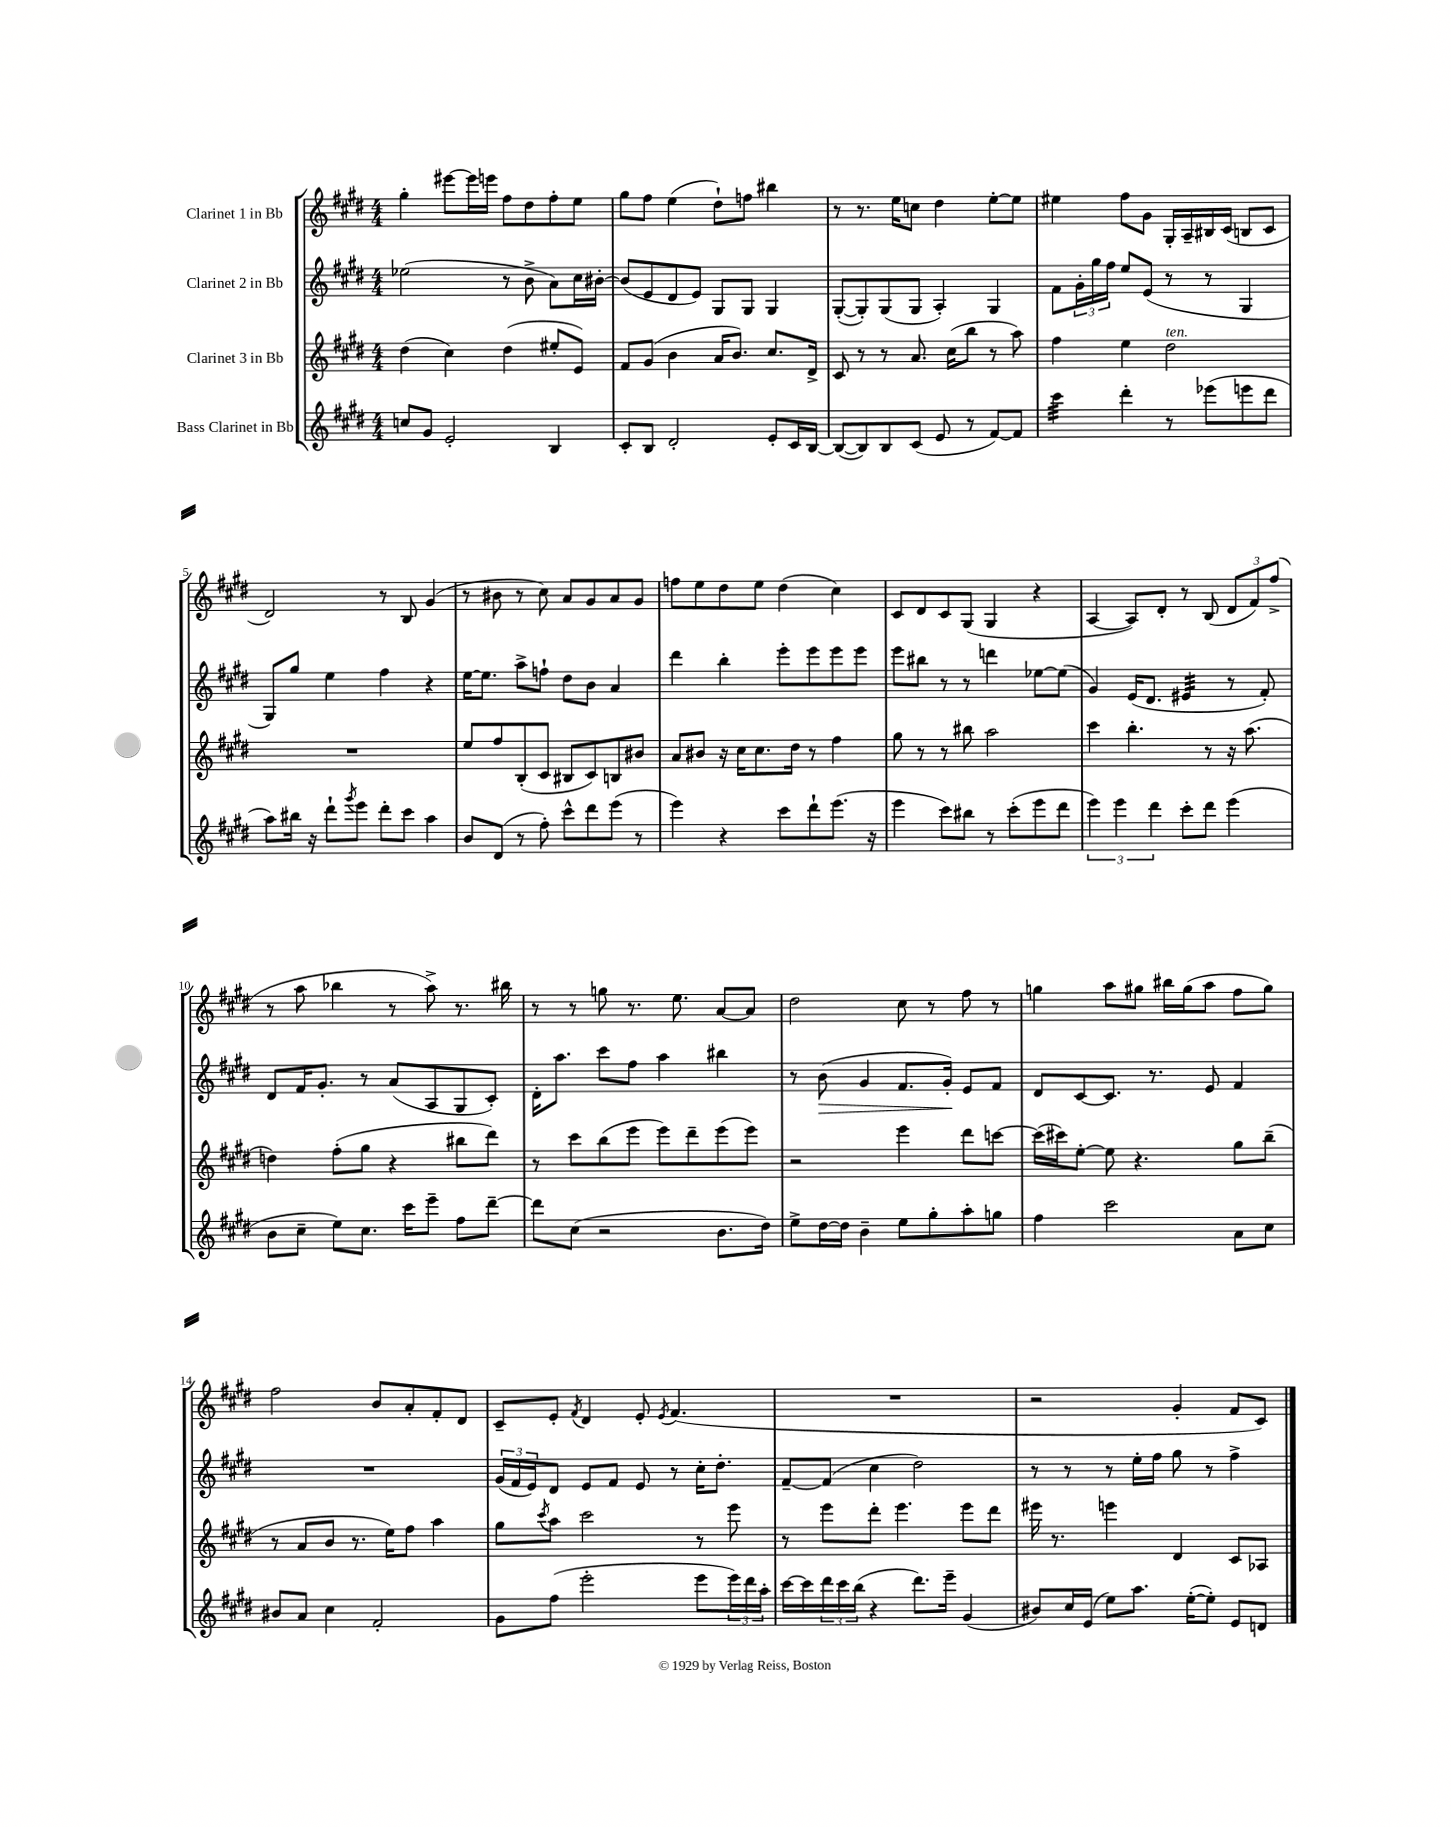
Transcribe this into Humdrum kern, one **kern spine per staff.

**kern	**kern	**kern	**kern
*staff4	*staff3	*staff2	*staff1
*clefG2	*clefG2	*clefG2	*clefG2
*k[f#c#g#d#]	*k[f#c#g#d#]	*k[f#c#g#d#]	*k[f#c#g#d#]
*M4/4	*M4/4	*M4/4	*M4/4
8cc/L	(4dd#\	(2ee-\	4gg#'\
8g#/J	.	.	.
2e'/	4cc#\)	.	[8eee#\L
.	.	.	16eee#\]L
.	.	.	16eee\JJ
.	(4dd#\	8r	8ff#\L
.	.	8b^\	8dd#\
4B/	8ee#'/L	8a\L)	8ff#'\
.	8e/J)	16cc#\L	8ee\J
.	.	[16b#'\JJ	.
=	=	=	=
8c#'/L	8f#/L	(8b#/]L	8gg#\L
8B/J	(8g#/J	8e/	8ff#\J
2d#'/	4b\	8d#/	(4ee\
.	.	8e/J)	.
.	16a/LK	8G#/L	8dd#`\L)
.	8.b/J)	.	.
.	.	8G#/J	8ff\J
8e'/L	8.cc#/L	4G#/	4bb#\
16c#/L	.	.	.
[16B/JJ	16d#^/Jk	.	.
=	=	=	=
(8B/_L	8c#/	([8G#'/L	8r
8B/])	8r	8G#'/])	8.r
8B/	8r	(8G#/	.
.	.	.	16ee\LK
(8c#/J	8.a/	8G#/J	8cc\J
8e/	.	4A'/)	4dd#\
.	(16cc#\LK	.	.
8r	8bb\J	.	.
[8f#/L)	8r	4G#/	[8ee'\L
8f#/]J	8aa\)	.	8ee\]J
=	=	=	=
4ccc#\	4ff#\	8f#\L	4ee#\
.	.	24g#'\L	.
.	.	24gg#\	.
.	.	24ff#\JJ	.
4ddd#'\	4ee\	8ee/L	8ff#\L
.	.	(8e/J	8g#\J
8r	2dd#\	8r	16G#'/LL
.	.	.	16A~/
(8eee-\L	.	8r	16B#/
.	.	.	(16c#/JJ
8eee\	.	4G#/	8B/L
8ddd#\J	.	.	8c#/J
=	=	=	=
8aa\L)	1r	8G#/L)	2d#/)
16bb#\Jk	.	8gg#/J	.
16r	.	.	.
8ddd#`\L	.	4ee\	.
8qggg#/	.	.	.
8eee\J	.	.	.
8ddd#'\L	.	4ff#\	8r
8ccc#\J	.	.	8B/
4aa\	.	4r	(4g#/
=	=	=	=
8b/L	8ee/L	[16ee\LK	8r
.	.	8.ee\]J	.
(8d#/J	8ff#/	.	8b#\
8r	(8B'/	8aa^\L	8r
8ff#'\)	8c#/J	8ff`\J	8cc#\)
8ccc#^^\L	8B#/L	8dd#\L	8a/L
8ddd#\	8c#/)	8b\J	8g#/
(8eee\J	8B/	4a/	8a/
8r	8b#/J	.	8g#/J
=	=	=	=
4eee\)	8a/L	4ddd#\	8ff\L
.	8b#/J	.	8ee\
4r	16r	4bb'\	8dd#\
.	16cc#\LK	.	.
.	8.cc#\	.	8ee\J
8ccc#\L	.	8eee'\L	(4dd#\
.	16dd#\Jk	.	.
8ddd#`\	8r	8eee\	.
(8.eee\J	4ff#\	8eee\	4cc#\)
.	.	8eee\J	.
16r	.	.	.
=	=	=	=
4eee\	8gg#\	8eee\L	8c#/L
.	8r	8bb#\J	8d#/
8ccc#\L)	8r	8r	8c#/
8bb#\J	8bb#\	8r	(8G#/J
8r	2aa\	4ddd\	4G#/
(8ccc#'\L	.	.	.
8eee\	.	[8ee-\L	4r
8ddd#\J	.	(8ee-\]J	.
=	=	=	=
6eee\)	4ccc#\	4g#/)	[4A/
6eee\	.	.	.
.	4.bb'\	(16e/LK	8A/]L)
.	.	8.d#/J	.
6ddd#\	.	.	.
.	.	.	8d#'/J
8ccc#'\L	.	4e#/	8r
8ddd#\J	8r	.	(8B/
(4eee\	16r	8r	12d#/L
.	(8.aa\	.	.
.	.	.	12f#/)
.	.	8f#'/)	.
.	.	.	(12ff#^/J
=	=	=	=
8b\L	4dd\)	8d#/L	8r
8cc#~\J	.	16f#/K	8aa\
.	.	8.g#'/J	.
8ee\L)	(8ff#'\L	.	4bb-\
8.cc#\J	8gg#\J	8r	.
.	4r	(8a/L	8r
16ccc#\LK	.	.	.
8eee~\J	.	8A/	8aa^\)
8ff#\L	8bb#\L	8G#/	8.r
[8ddd#~\J	8ddd#\J)	8c#'/J)	.
.	.	.	16bb#\
=	=	=	=
8ddd#\]L	8r	16d#'\LK	8r
.	.	8.aa\J	.
(8cc#\J	8ccc#\L	.	8r
2r	(8bb\	8ccc#\L	8gg\
.	8eee\J	8ff#\J	8.r
.	8eee\L)	4aa\	.
.	.	.	8.ee\
.	8ddd#~\	.	.
8.b\L	(8eee\	4bb#\	[8a/L
.	8eee\J)	.	8a/]J
16dd#\Jk)	.	.	.
=	=	=	=
8ee^\L	2r	8r	2dd#\
[16dd#\L	.	(8b\	.
16dd#\]JJ	.	.	.
4b~\	.	4g#/	.
8ee\L	4eee\	8.f#/L	8cc#\
8gg#'\	.	.	8r
.	.	16g#'/Jk)	.
8aa'\	8ddd#\L	8e/L	8ff#\
8gg\J	[8ccc\J	8f#/J	8r
=	=	=	=
4ff#\	(16ccc\]LL	8d#/L	4gg\
.	16ccc#\J)	.	.
.	[8ee'\J	[8c#/	.
2ccc#\	8ee\]	8.c#/]J	8aa\L
.	4.r	.	8gg#\J
.	.	8.r	.
.	.	.	16bb#\LL
.	.	.	(16gg#\J
.	.	8e/	8aa\J
8a\L	8gg#\L	4f#/	8ff#\L
8cc#\J	(8bb~\J	.	8gg#\J)
=	=	=	=
8b#/L	8r	1r	2ff#\
8a/J	8a/L	.	.
4cc#\	8b/J	.	.
.	8.r	.	.
2f#'/	.	.	8b/L
.	16ee\LK)	.	.
.	8ff#\J	.	8a'/
.	4aa\	.	8f#'/
.	.	.	8d#/J
=	=	=	=
8g#\L	8gg#\L	(24g#/LL	8c#~/L
.	.	24f#/	.
.	.	24e/J)	.
.	8qccc#/	.	.
(8ff#\J	8aa\J	8d#/J	8e'/J
.	.	.	8qf#/
2eee'\	2ccc#\	8e/L	4d#/
.	.	8f#/J	.
.	.	8e/	8e'/
.	.	.	8qe/
.	.	8r	(4.f#/
8eee\L	8r	16cc#'\LK	.
.	.	8.dd#'\J	.
24eee\L)	8eee\	.	.
24ddd#\	.	.	.
24aa'\JJ	.	.	.
=	=	=	=
[16ccc#\LL	8r	[8f#~/L	1r
16ccc#\]	.	.	.
24ddd#\	8eee\L	(8f#/]J	.
24ccc#\	.	.	.
(24bb\JJ	.	.	.
4r	8ddd#'\J	4cc#\	.
.	4.eee\	.	.
8.ddd#\L)	.	2dd#\)	.
16eee~\Jk	.	.	.
(4g#/	8eee\L	.	.
.	8ddd#\J	.	.
=	=	=	=
8b#/L)	16eee#\	8r	2r
.	8.r	.	.
16cc#/L	.	8r	.
(16e/JJ	.	.	.
8ee\L)	4eee\	8r	.
8.aa\J	.	16ee'\LL	.
.	.	16ff#\JJ	.
.	4d#/	8gg#\	4g#'/
([16ee'\LK	.	.	.
8ee'\]J)	.	8r	.
8e/L	8c#/L	4ff#^\	8f#/L
8d/J	8A-/J	.	8c#/J)
==	==	==	==
*-	*-	*-	*-
